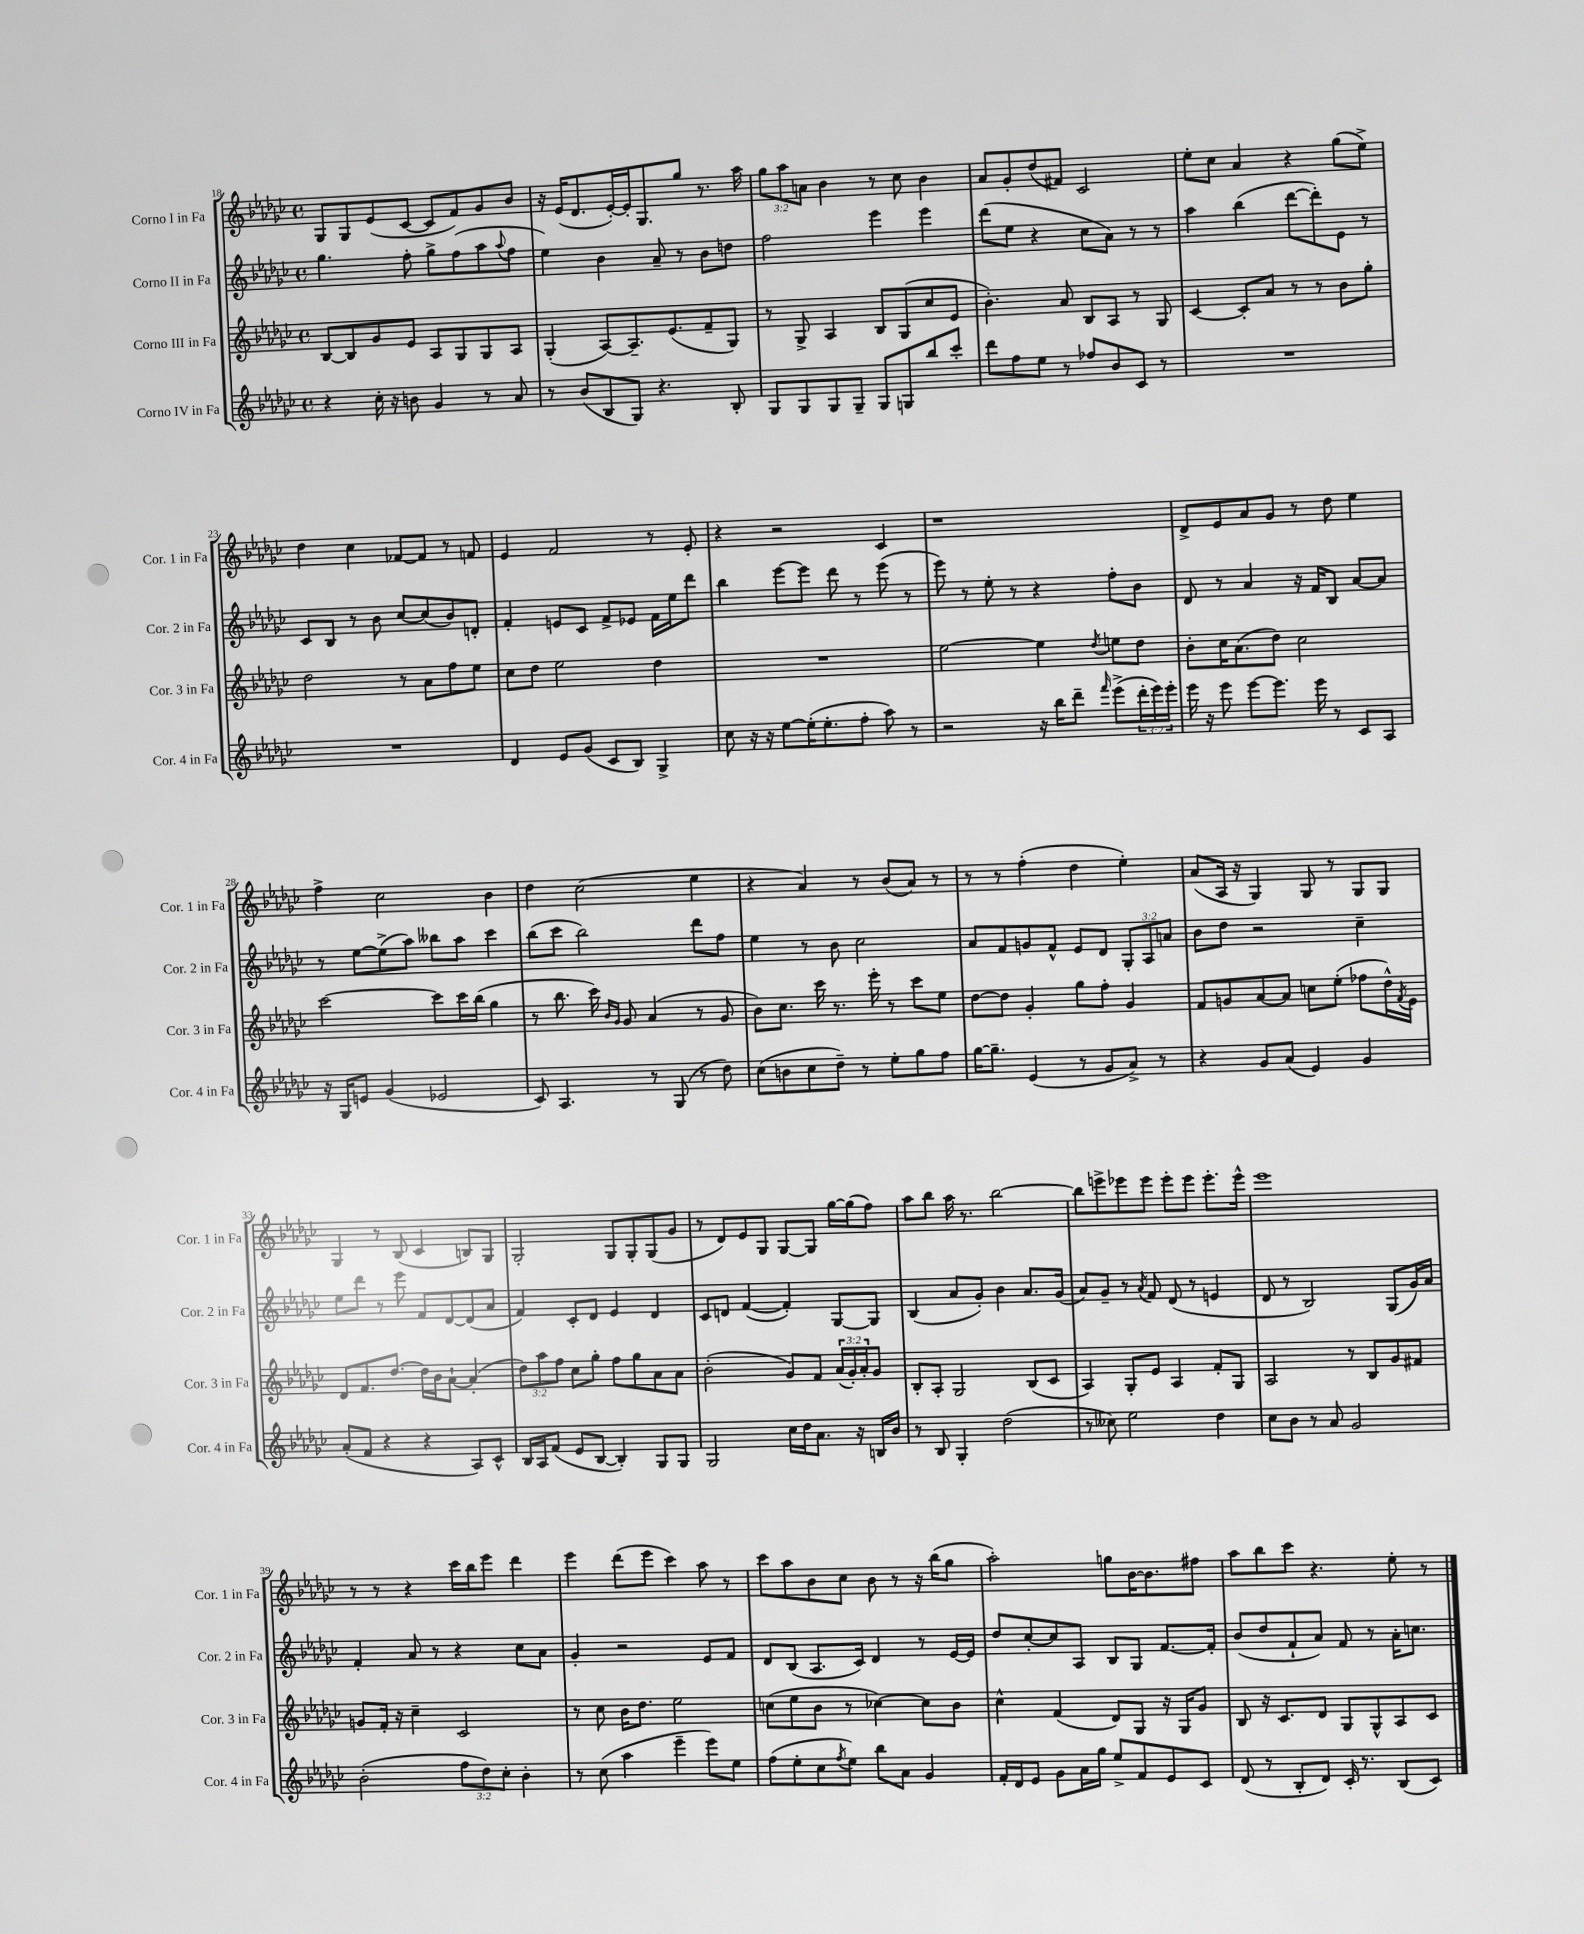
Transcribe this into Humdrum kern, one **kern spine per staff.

**kern	**kern	**kern	**kern
*part4	*part3	*part2	*part1
*staff4	*staff3	*staff2	*staff1
*I"Corno IV in Fa	*I"Corno III in Fa	*I"Corno II in Fa	*I"Corno I in Fa
*I'Cor. 4 in Fa	*I'Cor. 3 in Fa	*I'Cor. 2 in Fa	*I'Cor. 1 in Fa
*clefG2	*clefG2	*clefG2	*clefG2
*k[b-e-a-d-g-c-]	*k[b-e-a-d-g-c-]	*k[b-e-a-d-g-c-]	*k[b-e-a-d-g-c-]
*M4/4	*M4/4	*M4/4	*M4/4
*met(c)	*met(c)	*met(c)	*met(c)
=18	=18	=18	=18
4r	[8B-/L	4.gg-\	8G-/L
.	8B-/]	.	8G-/
16cc-'\	8g-/	.	(8e-/
16r	.	.	.
8bn\	8e-/J	8ff'\	[8c-/J
4g-/	8A-/L	8gg-^\L	8c-/L]
.	8G-/	(8ff\	8f/)
8r	8G-/	8aa-\	8g-/
.	.	8qqaa-/	.
8a-/	8A-/J	8ff\J	8b-/J
=19	=19	=19	=19
8r	(4G-'/	4ee-\)	16r
.	.	.	(16e-/KL
(8b-/L	.	.	8.d-/
8B-/	[8A-/L)	4b-\	.
.	.	.	[16e-'/L)
8G-/J)	8.A-~/]	.	16e-'/J]
.	.	.	8.G-/
4.r	.	8a-~/	.
.	(8.e-/	.	.
.	.	8r	8gg-/J
.	8f~/	8b-\L	8.r
8B-'/	8G-/J)	8ddn\J	.
.	.	.	16aa-\
=20	=20	=20	=20
8G-/L	8r	2ff\	12gg-\L
.	.	.	12aa-\
8G-/	8G-^/	.	.
.	.	.	12an\J
8G-/	4A-/	.	4b-\
8G-~/J	.	.	.
8G-/L	8B-/L	4eee-\	8r
8Gn/	(8G-/	.	8cc-\
8bb-/	8cc-/	4eee-\	4b-\
8ccc-'/J	8e-/J	.	.
=21	=21	=21	=21
8ddd-\L	4.b-'\)	(8ddd-\L	8a-/L
8ff\	.	8ee-\J	8g-'/
8ee-\J	.	4r	(8dd-/
8r	8a-/	.	8f#X/J)
8ff-X/L	8B-/L	8cc-\L	2c-/
8b-/	8A-/J	8a-\J)	.
8c-/J	8r	8r	.
8r	8G-/	8r	.
=22	=22	=22	=22
1r	[4c-/	4aa-\	8ee-'\L
.	.	.	8cc-\J
.	8c-'/L]	(4bb-\	4a-/
.	8a-/J	.	.
.	8r	[8ddd-\L	4r
.	8r	8ddd-'\])	.
.	8b-\L	8e-\J	(8gg-\L
.	8gg-'\J	8r	8ee-^\J)
!!LO:LB:g=z
=23	=23	=23	=23
1r	2dd-\	8c-/L	4dd-\
.	.	8B-/J	.
.	.	8r	4cc-\
.	.	8b-\	.
.	8r	[8cc-/L	[8f-X/L
.	8a-\L	(8cc-/]	8f-/J]
.	8ff\	8b-/)	8r
.	8ee-\J	8dn'/J	8fn/
=24	=24	=24	=24
4d-/	8cc-\L	4f'/	4e-/
.	8dd-\J	.	.
8e-/L	2ee-\	8en/L	2f/
(8g-/J	.	8c-/J	.
8c-/L	.	8f^/L	.
8B-/J)	.	8e-X/J	.
4G-^/	4dd-\	16f\LL	8r
.	.	16ee-\J	.
.	.	8ddd-\J	8e-'/
=25	=25	=25	=25
8cc-\	1r	4bb-\	4r
16r	.	.	.
16r	.	.	.
[8ee-\L	.	[8eee-\L	2r
(16ee-'\K]	.	8eee-\J]	.
8.ee-'\	.	.	.
.	.	8ddd-\	.
8ff'\J	.	8r	.
8aa-\)	.	(8eee-\	4c-/
8r	.	8r	.
=26	=26	=26	=26
2r	[2ee-\	8eee-\)	1r
.	.	8r	.
.	.	8ee-'\	.
.	.	8r	.
16r	4ee-\]	4r	.
16bb-\KL	.	.	.
8ddd-~\J	.	.	.
16qqfff/	8qdd-/	.	.
(8eee-^\L	8een\L	8ff'\L	.
24ddd-'\L	8dd-\J	8b-\J	.
24eee-\)	.	.	.
24eee-'\JJ	.	.	.
=27	=27	=27	=27
16eee-\	8b-'\L	8d-/	8d-^/L
16r	.	.	.
8eee-\	16cc-\K	8r	8e-/
.	(8.a-\	.	.
[8eee-\L	.	4a-/	8a-/
8.eee-\J]	8dd-\J)	.	8g-/J
.	2cc-\	16r	8r
16eee-\	.	16f/KL	.
8r	.	8B-/J	8dd-\
8c-/L	.	[8a-/L	4ee-\
8A-/J	.	8a-/J]	.
!!LO:LB:g=z
=28	=28	=28	=28
16r	[2ccc-\	8r	4ff^\
16G-/KL	.	.	.
8en/J	.	[8ee-\L	.
(4g-/	.	(8ee-^\]	2cc-\
.	.	8aa-\J)	.
2e-X/	8ccc-\L]	8bb--X\L	.
.	16ccc-\L	8aa-\J	.
.	(16bb-\JJ	.	.
.	4gg-\	4ccc-\	4b-\
=29	=29	=29	=29
8c-/)	8r	(8bb-\L	4dd-\
4.A-/	8.bb-\	8ccc-\J	.
.	.	2bb-\)	(2cc-\
.	16ccc-\)	.	.
.	16qqb-/LL	.	.
.	16qqg-/JJ	.	.
.	8g-/	.	.
8r	(4a-/	.	.
(8G-/	.	.	.
8r	8r	8ddd-\L	4ee-\
8dd-\)	8g-/	8ff\J	.
=30	=30	=30	=30
(8cc-\L	8b-\L)	4ee-\	4r
8bn\	8.cc-\J	.	.
8cc-\	.	8r	4a-/)
.	16ccc-\	.	.
8dd-~\J)	8.r	8b-\	.
8r	.	2cc-\	8r
.	16eee-'\	.	.
8ee-'\L	8r	.	(8b-/L
8gg-\	8ccc-\L	.	8a-/J)
8ff\J	8ee-\J	.	8r
=31	=31	=31	=31
[16gg-\KL	[8dd-\L	8a-/L	8r
8.gg-~\J]	.	.	.
.	8dd-\J]	8f/	8r
(4e-/	4g-'/	8gn/	(4ff'\
.	.	8f^^/J	.
8r	8gg-\L	8e-/L	4dd-\
8g-/L	8ff'\J	8d-/J	.
8a-^/J)	4g-/	12G-'/L	4ee-'\)
.	.	12A-/	.
8r	.	.	.
.	.	12an/J	.
=32	=32	=32	=32
4r	8f/L	8b-\L	(8a-/L
.	8gn/	8dd-\J	16A-/Jk
.	.	.	16r
8g-/L	[8a-/	2r	4G-/)
(8a-/J	8a-/J]	.	.
4e-/)	8ccn\L	.	8G-/
.	(8ee-'\J	.	8r
4g-/	8ff-X\L	4cc-~\	8G-/L
.	16dd-^^\L)	.	8G-/J
.	8qf/	.	.
.	16e-\JJ	.	.
!!LO:LB:g=z
=33	=33	=33	=33
(8a-'/L	8d-/L	8ee-\L	4G-/
8f/J	8.f/	8ddd-\J	.
4r	.	8r	8r
.	[8.dd-/J	.	.
.	.	8eee-\	(8B-/
4r	16dd-\LL]	8f/L	4c-/
.	16b-\J	.	.
.	[8a-`\J	[8d-/	.
8A-/L)	(4a-'/]	(8d-/]	8Bn/L)
8c-^^/J	.	8a-/J	8G-/J
=34	=34	=34	=34
16B-/LL	12dd-\L)	4f/)	2G-'/
16A-/J	.	.	.
.	12aa-\	.	.
(8f/J	.	.	.
.	12ff\J	.	.
8e-/L	8cc-\L	8c-'/L	.
[8B-/J	8gg-'\J	8d-/J	.
4B-'/])	8ff\L	4e-/	8G-/L
.	8gg-\	.	8G-'/
8G-/L	8a-\	4d-/	(8G-/
8G-/J	8a-\J	.	8g-/J
=35	=35	=35	=35
2G-/	(2b-'\	8c-/L	8r
.	.	8dn/J	8d-/L)
.	.	([4f/	8e-/
.	.	.	8G-/J
16cc-\LL	8g-/L)	4f'/])	[8G-/L
16dd-\J	.	.	.
8.a-\J	8f/J	.	8G-/J]
.	(24a-/LL	[8G-/L	[16gg-\LL
.	24g-'/)	.	.
16r	.	.	(16gg-\J]
.	24a-'/J	.	.
16Bn/LL	8g-/J	8G-/J]	8ff\J)
16b-/JJ	.	.	.
=36	=36	=36	=36
8r	8B-'/L	(4B-/	8aa-\L
8B-/	8A-'/J	.	8bb-\J
4G-'/	2G-/	8a-/L	16aa-\
.	.	.	8.r
.	.	8g-'/J)	.
(2dd-\	.	4b-\	[2bb-\
.	(8B-/L	8.a-/L	.
.	8c-/J	.	.
.	.	(16g-/Jk	.
=37	=37	=37	=37
8r	4A-/)	8a-/L)	8bb-\L]
8cc--X\)	.	8g-~/J	8eeen^\
2ee-\	8G-'/L	8r	8eee-X\
.	.	8qa-/	.
.	8e-/J	8f/	8eee-\J
.	4A-/	(8d-/	8eee-'\L
.	.	8r	8eee-\J
4dd-\	8f'/L	4en/	8.eee-'\L
.	8G-/J	.	.
.	.	.	16eee-^^\Jk
=38	=38	=38	=38
8cc-\L	2A-/	8d-/	1eee-
8b-\J	.	8r	.
8r	.	2B-/)	.
8a-/	.	.	.
2g-/	8r	.	.
.	8B-/L	.	.
.	8g-/	(8G-/L	.
.	8f#X/J	16g-/L)	.
.	.	16a-/JJ	.
!!LO:LB:g=z
=39	=39	=39	=39
(2b-'\	8gn/L	4f'/	8r
.	16f'/Jk	.	8r
.	16r	.	.
.	4cc-~\	8a-/	4r
.	.	8r	.
12ff\L	2c-/	4r	16ccc-\LL
.	.	.	16bb-\J
12dd-\)	.	.	.
.	.	.	8eee-\J
12cc-'\J	.	.	.
4b-'\	.	8cc-\L	4ddd-\
.	.	8a-\J	.
=40	=40	=40	=40
8r	8r	4g-'/	4eee-\
(8cc-\	8cc-\	.	.
4aa-\	16b-\KL	2r	(8ddd-\L
.	8.dd-\J	.	.
.	.	.	8eee-\J
4eee-~\	2ee-\	.	4ccc-\)
8eee-\L)	.	8e-/L	8aa-\
8ee-\J	.	8f/J	8r
=41	=41	=41	=41
(8ff\L	(8ccn\L	8d-/L	8ccc-\L
8ee-'\	8ee-\	(8B-/J	8aa-\
8cc-\	8b-\J	8.A-/L	8b-\
8qff/	.	.	.
8ee-\J)	8r	.	8cc-\J
.	.	16c-/Jk)	.
8bb-\L	[4cc-X\)	4d-/	8b-\
8a-\J	.	.	8r
4g-/	8cc-\L]	8r	16r
.	.	.	(16bb-\KL
.	8b-\J	[16e-/LL	8gg-\J
.	.	16e-/JJ]	.
=42	=42	=42	=42
16f'/LL	4cc-^^\	8dd-/L	2aa-'\)
16d-/J	.	.	.
8e-/J	.	[8cc-'/	.
8g-\L	(4f/	8cc-/]	.
16a-\L	.	8A-/J	.
16gg-\JJ	.	.	.
8ee-^/L	8d-/L)	8B-/L	8ggn\L
8f/	8G-/J	8G-/J	[16b-\K
.	.	.	8.b-\]
8e-/	16r	[8.f/L	.
.	16G-/KL	.	.
8c-/J	8g-/J	.	8ff#X\J
.	.	16f'/Jk]	.
=43	=43	=43	=43
(8d-/	8B-/	(8b-/L	8aa-\L
8r	16r	8dd-/	8bb-\
.	8.c-/L	.	.
8B-'/L	.	8f`/	8ccc-\J
8d-/J)	8d-/J	8a-/J)	4.r
16c-'/	8G-/L	8f/	.
8.r	.	.	.
.	8G-^^/	8r	.
(8B-/L	8A-/	16a-'\KL	8ee-'\
.	.	8.ccn\J	.
8c-/J)	8c-/J	.	8r
==	==	==	==
*-	*-	*-	*-
